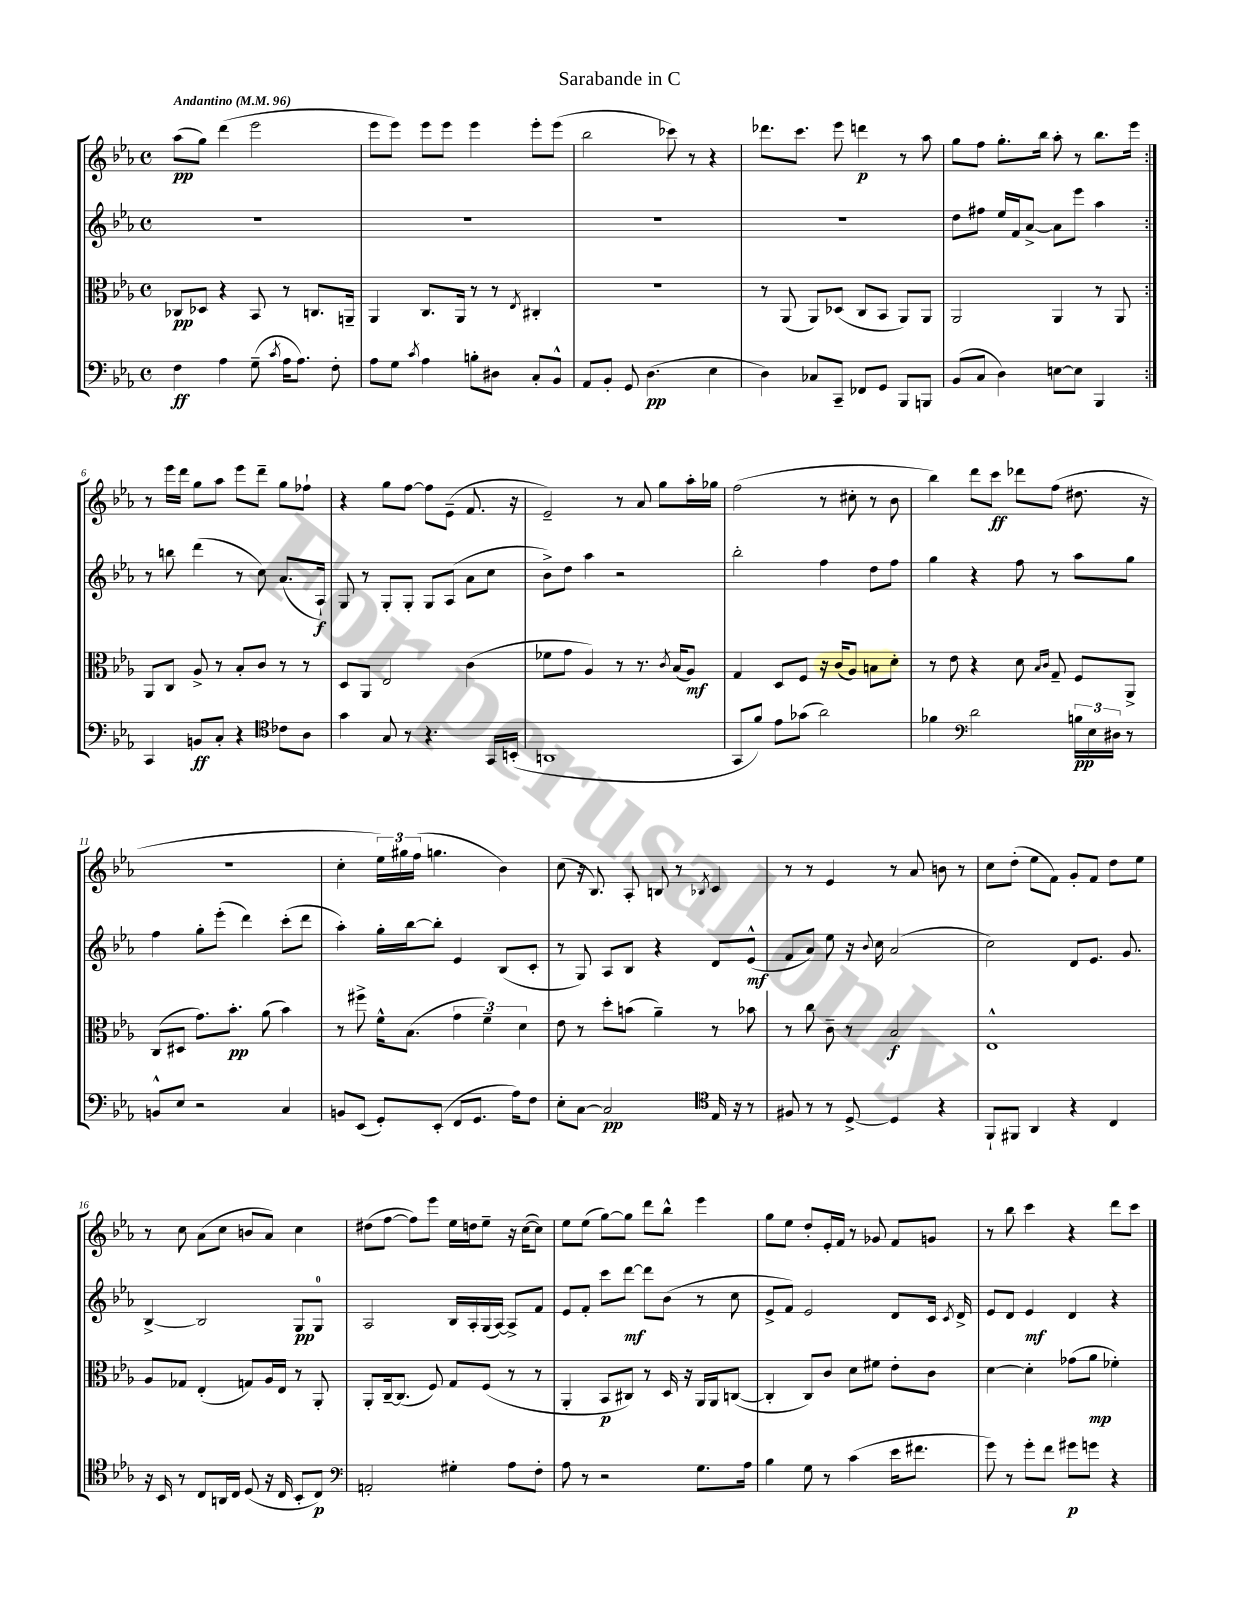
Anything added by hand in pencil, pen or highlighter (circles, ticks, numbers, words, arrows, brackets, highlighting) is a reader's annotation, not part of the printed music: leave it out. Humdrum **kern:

**kern	**kern	**kern	**kern
*staff4	*staff3	*staff2	*staff1
*clefF4	*clefC3	*clefG2	*clefG2
*k[b-e-a-]	*k[b-e-a-]	*k[b-e-a-]	*k[b-e-a-]
*M4/4	*M4/4	*M4/4	*M4/4
*met(c)	*met(c)	*met(c)	*met(c)
*MM96	*MM96	*MM96	*MM96
4F\	8C-/L	1r	(8aa-\L
.	8D-/J	.	8gg\J)
4A-\	4r	.	(4ddd\
(8G~\	8BB-/	.	2eee-\
8qc/	.	.	.
16A-\LK	8r	.	.
8.A-\J)	.	.	.
.	8.C/L	.	.
8F'\	.	.	.
.	16AA~/Jk	.	.
=	=	=	=
8A-\L	4AA-/	1r	8eee-\L
8G\J	.	.	8eee-\J)
8qc/	.	.	.
4A-\	8.C/L	.	8eee-\L
.	.	.	8eee-\J
.	16AA-/Jk	.	.
8B'\L	8r	.	4eee-\
8D#\J	8r	.	.
.	8qE-/	.	.
8C'/L	4C#'/	.	8eee-'\L
8BB-^^/J	.	.	(8eee-\J
=	=	=	=
8AA-/L	1r	1r	2bb-\
8BB-'/J	.	.	.
8GG/	.	.	.
(4.D\	.	.	.
.	.	.	8ccc-\)
.	.	.	8r
4E-\	.	.	4r
=	=	=	=
4D\)	8r	1r	8.ddd-\L
.	(8AA-/	.	.
.	.	.	8.ccc\J
8C-/L	8AA-/L)	.	.
8CC~/J	(8D-/J	.	8eee-\
8FF-/L	8C/L	.	4ddd\
8GG/J	8BB-/J	.	.
8BBB-/L	8AA-/L)	.	8r
8BBB/J	8AA-/J	.	8aa-\
=	=	=	=
(8BB-/L	2AA-/	8dd\L	8gg\L
8C/J	.	8ff#\J	8ff\J
4D\)	.	16ee-/LL	8.gg'\L
.	.	16f/J	.
.	.	[8a-^/J	.
.	.	.	16bb-\Jk
[8E\L	4AA-/	8a-\]L	8aa-'\
8E\]J	.	8eee-\J	8r
4BBB-/	8r	4aa-\	8.bb-\L
.	8AA-/	.	.
.	.	.	16eee-\Jk
=:|!	=:|!	=:|!	=:|!
4CC/	8AA-/L	8r	8r
.	8C/J	8bb\	16eee-\LL
.	.	.	16ddd\JJ
8BB/L	8A-^/	(4ddd\	8gg\L
8C'/J	8r	.	8aa-\J
4r	8B-'/L	8r	8eee-\L
.	8c/J	8cc\)	8ddd~\J
*clefC4	*	*	*
8c-\L	8r	(8.a-/L	8gg\L
8A-\J	8r	.	8ff-`\J
.	.	16A-`/Jk)	.
=	=	=	=
4g\	8D/L	8G/	4r
.	8AA-/J	8r	.
8G/	2E-/	8G'/L	8gg\L
8r	.	8G'/J	[8ff\J
4.r	.	8G/L	8ff\]L
.	.	(8A-/J	(8e-~\J
.	(4c\	8a-\L	8.f/
16GG/LL	.	8cc\J	.
(16BB'/JJ	.	.	16r
=	=	=	=
1AA	8f-\L	8b-^\L)	2e-~/)
.	8g\J	8dd\J	.
.	4A-/)	4aa-\	.
.	8r	2r	8r
.	8.r	.	8a-/
.	.	.	8gg\L
.	8qc/	.	.
.	(16B-/LK	.	.
.	8A-/J)	.	16aa-'\L
.	.	.	16gg-\JJ
=	=	=	=
8GG/L	4G/	2bb-'\	(2ff\
8f/J)	.	.	.
8e-\L	8D/L	.	.
(8g-\J	8F/J	.	.
2a-\)	16r	4ff\	8r
.	(16c/LK	.	.
.	8A-/J)	.	8cc#'\
.	8B\L	8dd\L	8r
.	8d'\J	8ff\J	8b-\
=	=	=	=
4f-\	8r	4gg\	4bb-\)
.	8e-\	.	.
*clefF4	*	*	*
2d\	4r	4r	8ddd\L
.	.	.	8ccc\J
.	8d\	8ff\	8ddd-\L
.	16qqB-/LL	.	.
.	16qqc/JJ	.	.
.	8G~/	8r	(8ff\J
24B\LL	8F/L	8aa-\L	8.dd#\
24E-\	.	.	.
24D#\JJ	.	.	.
8r	8AA-^/J	8gg\J	.
.	.	.	16r
=	=	=	=
8BB^^/L	(8C/L	4ff\	1r
8E-/J	8D#/J	.	.
2r	8.g\L)	8gg'\L	.
.	.	(8eee-'\J	.
.	8.b-'\J	.	.
.	.	4ddd\)	.
.	(8a-\	.	.
4C/	4b-\)	(8ccc'\L	.
.	.	8ddd\J	.
=	=	=	=
8BB/L	8r	4aa-'\)	4cc'\
(8EE-/J	8ff#^\	.	.
8GG'/L)	16f^^\LK	16gg'\LL	24ee-\LL)
.	.	.	24gg#\
.	(8.B-\J	[16bb-\J	.
.	.	.	(24ff\JJ
(8EE-'/J	.	8bb-'\]J	4.gg\
8FF/L	6g\	4e-/	.
8.GG/J	.	.	.
.	6f~\)	.	.
.	.	(8B-/L	4b-\)
16A-\LK)	.	.	.
.	6d\	.	.
8F\J	.	8c'/J	.
=	=	=	=
8E-'\L	8e-\	8r	(8cc\
[8C\J	8r	8G/)	16r
.	.	.	8.B-/)
2C/]	8dd'\L	8A-/L	.
.	(8b\J	8B-/J	8A-'/
.	4a-~\)	4r	8B/
.	.	.	8r
*clefC4	*	*	*
.	.	.	8qB-/
16E-/	8r	8d/L	4c/
16r	.	.	.
8r	8b-\	(8e-^^/J	.
=	=	=	=
8F#/	8r	8f/L	8r
8r	8cc\	8a-/J)	8r
8r	8c~\	8ee-\	4e-/
[8D^/	8r	16r	.
.	.	8qqb-/	.
.	.	16cc\	.
4D/]	2B-/	(2a-/	8r
.	.	.	8a-/
4r	.	.	8b\
.	.	.	8r
=	=	=	=
8FF`/L	1E-^^	2cc\)	8cc\L
8FF#/J	.	.	(8dd'\J
4AA-/	.	.	8ee-\L
.	.	.	8f\J)
4r	.	8d/L	8g'/L
.	.	8.e-/J	8f/J
4C/	.	.	8dd\L
.	.	8.g/	.
.	.	.	8ee-\J
=	=	=	=
16r	8A-/L	[4B-^/	8r
16BB-/	.	.	.
8r	8G-/J	.	8cc\
8C/L	(4E-'/	2B-/]	(8a-\L
16AA/L	.	.	8cc\J
16C/JJ	.	.	.
(8D/	8G/L)	.	8b/L
16r	16A-/L	.	8a-/J)
16C/	16E-/JJ	.	.
8BB-'/L	8r	8G/L	4cc\
8C/J)	8AA-'/	8G/J	.
=	=	=	=
*clefF4	*	*	*
2AA'/	8AA-'/L	2A-/	(8dd#\L
.	[16C~/k	.	[8ff\J
.	(8.C/]J	.	.
.	.	.	8ff\]L)
.	8F/)	.	8eee-\J
4G#'\	8G/L	16B-/LL	16ee-\LL
.	.	16A-'/	16dd\J
.	(8F/J	(16G/	8ee-~\J
.	.	[16A-/JJ)	.
8A-\L	8r	8A-^/]L	16r
.	.	.	([16cc\LK
8F'\J	8r	8f/J	8cc\]J)
=	=	=	=
8A-\	4AA-'/	8e-/L	8ee-\L
8r	.	8f'/J	(8ee-\J
2r	8BB-/L	8ccc\L	[8gg\L)
.	8C#/J)	[8ddd\J	8gg\]J
.	8r	8ddd\]L	8ddd\L
.	16D/	(8b-\J	8bb-^^\J
.	16r	.	.
8.G\L	16AA-/LL	8r	4eee-\
.	16AA-/J	.	.
.	([8C/J	8cc\	.
16A-\Jk	.	.	.
=	=	=	=
4B-\	4C'/]	8e-^/L	8gg\L
.	.	8f/J)	8ee-\J
8G\	8C/L)	2e-/	8dd'/L
8r	8c/J	.	16e-'/L
.	.	.	16f/JJ
(4c\	8d\L	.	8r
.	8f#\J	.	8g-/
16e-\LK	8e-'\L	8d/L	8f/L
8.f#\J	.	.	.
.	8c\J	16c/Jk	8g/J
.	.	8qc/	.
.	.	16d^/	.
=	=	=	=
8g\)	[4d\	8e-/L	8r
8r	.	8d/J	8bb-\
8g'\L	4d'\]	4e-/	4ccc\
8f\J	.	.	.
8g#\L	(8g-\L	4d/	4r
8g\J	8a-\J	.	.
4r	4f-'\)	4r	8ddd\L
.	.	.	8ccc\J
==	==	==	==
*-	*-	*-	*-
